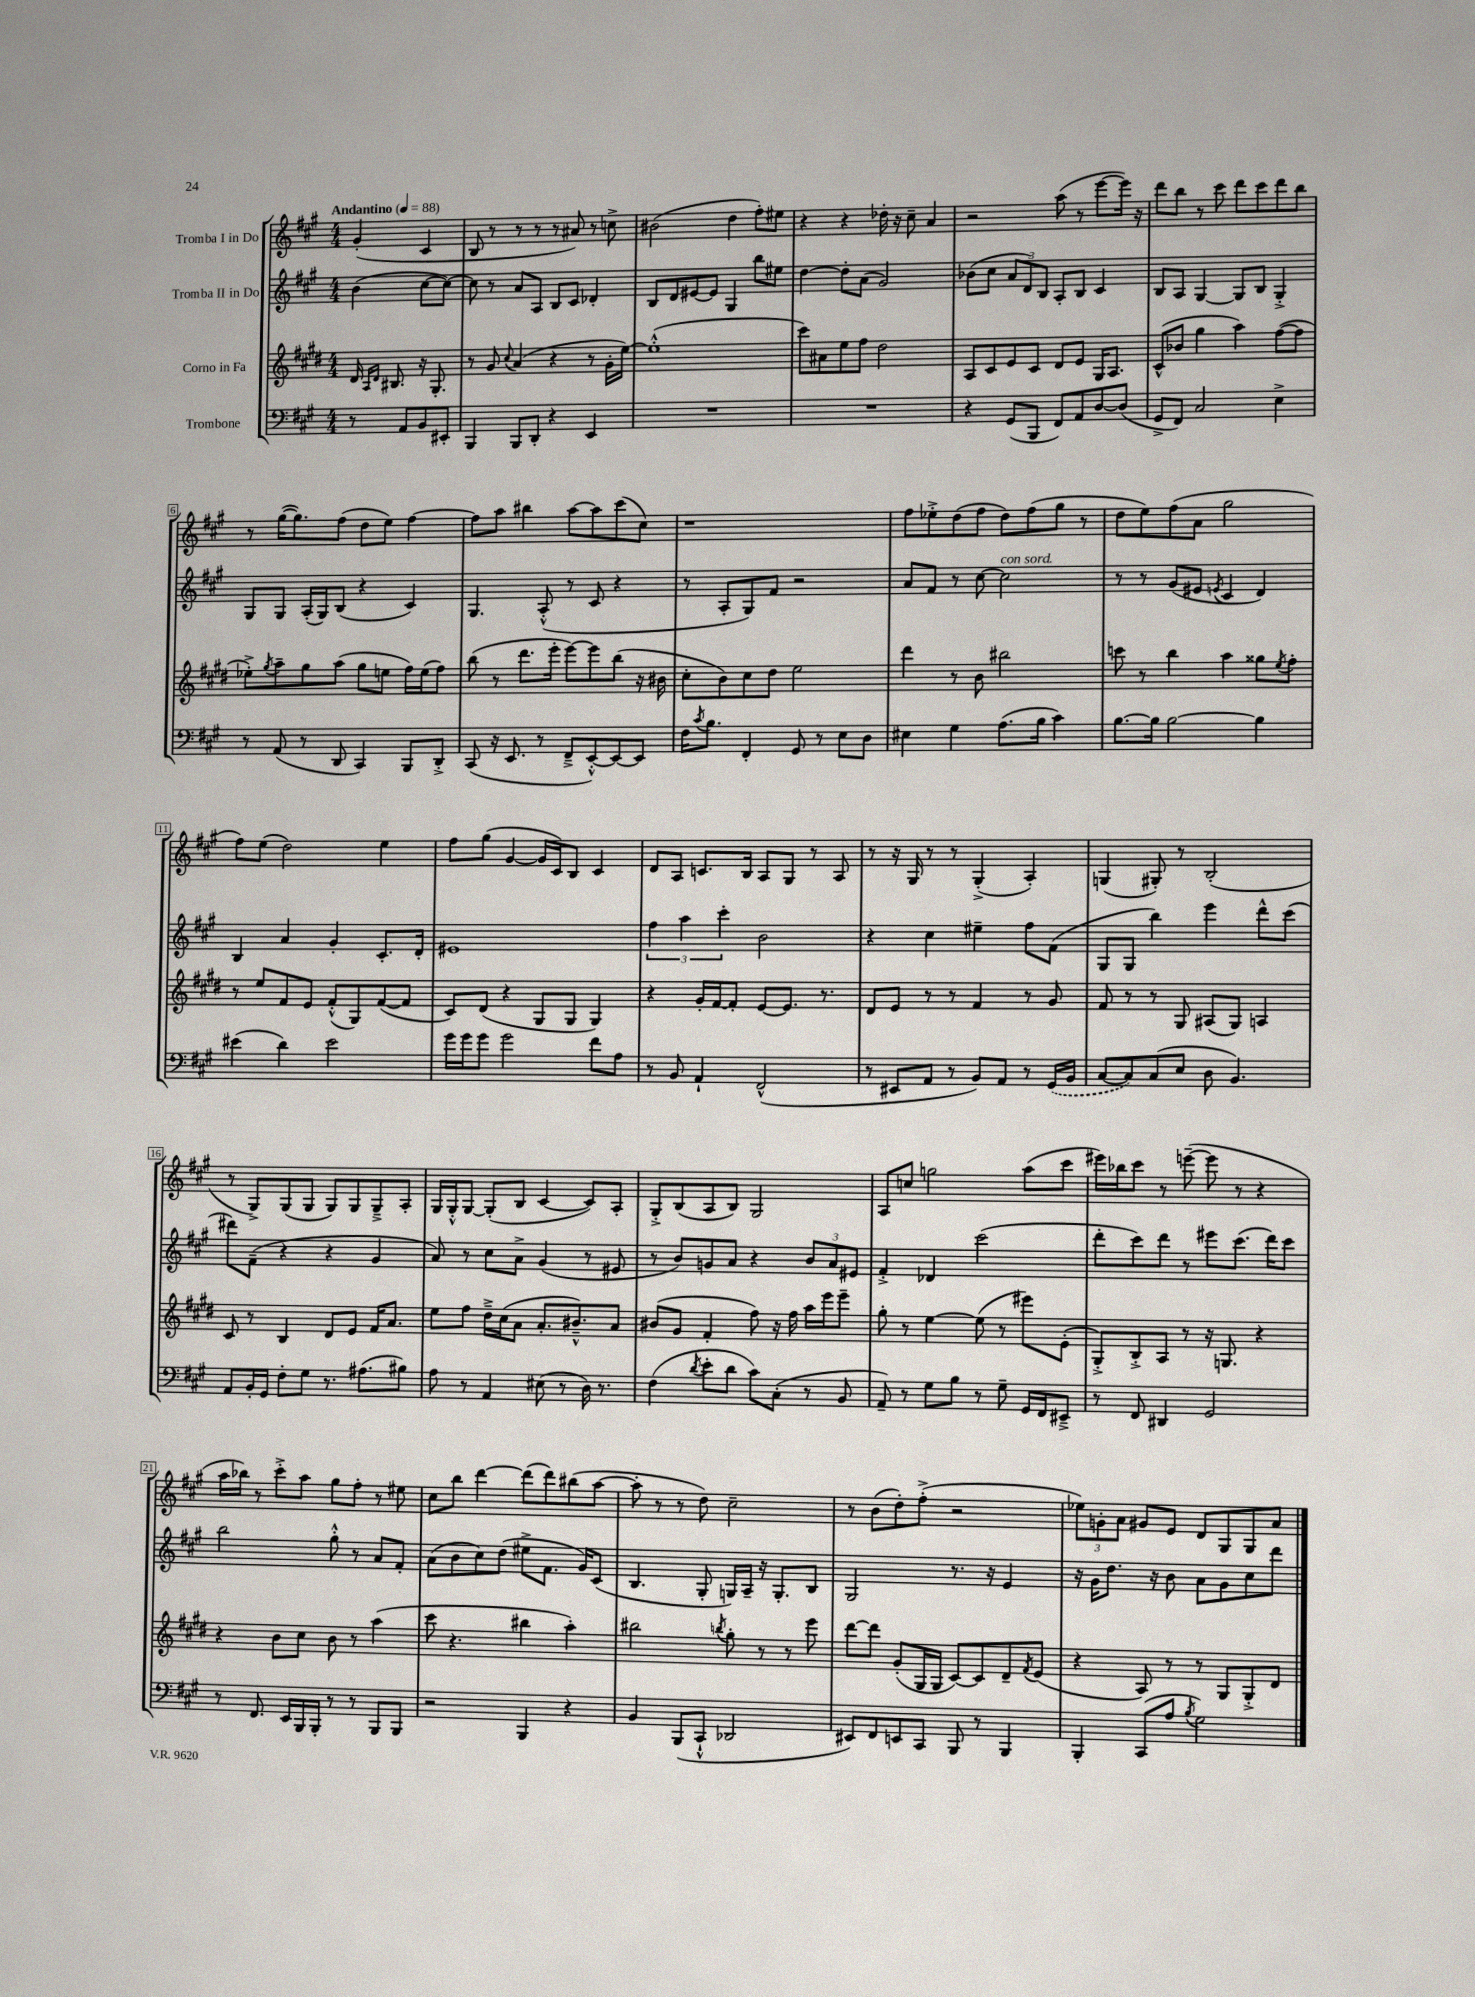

**kern	**kern	**kern	**kern
*part4	*part3	*part2	*part1
*staff4	*staff3	*staff2	*staff1
*I"Trombone	*I"Corno in Fa	*I"Tromba II in Do	*I"Tromba I in Do
*clefF4	*clefG2	*clefG2	*clefG2
*k[f#c#g#]	*k[f#c#g#d#]	*k[f#c#g#]	*k[f#c#g#]
*M4/4	*M4/4	*M4/4	*M4/4
*MM88	*MM88	*MM88	*MM88
=	=	=	=
!	!	!	!LO:TX:a:B:t=Andantino
8r	16d#/	(4b\	(4g#'/
.	16qqA/LL	.	.
.	16qqd#/JJ	.	.
.	8.B#X/	.	.
8AA/L	.	.	.
8BB/	16r	[8cc#\L	4c#/
.	8.G#'/	.	.
8EE#X'/J	.	8cc#\J_)	.
=1	=1	=1	=1
4BBB/	8r	8cc#\]	8B/
.	8g#/	8r	8r
.	8qqcc#/	.	.
8BBB/L	(4a/	8a/L	8r
8DD'/J	.	8A/J	8r
4r	4r	8B/L	8r
.	.	8c#/J	8a#X/)
4EE/	8r	4d-X'/	8r
.	16g#'\LL	.	8ccn^\
.	[16ee\JJ)	.	.
=2	=2	=2	=2
1r	(1ee'^^]	8B/L	(2b#X\
.	.	8d/	.
.	.	[8e#X/	.
.	.	8e#/J]	.
.	.	4G#/	4dd\
.	.	8bb\L	8ff#'\L)
.	.	8ee#X\J	8ee#X\J
=3	=3	=3	=3
1r	8ccc#\L)	[4dd\	4r
.	8a#X\	.	.
.	8ee\	8dd'\L]	4r
.	8ff#\J	(8a\J	.
.	2dd#\	2g#/)	16dd-X'\
.	.	.	16r
.	.	.	8cc#~\
.	.	.	4a/
=4	=4	=4	=4
4r	8A/L	(8b-X\L	2r
.	8c#/	8cc#\J	.
(8GG#/L	8e/	12a/L	.
.	.	12d/)	.
8BBB/J	8c#/J	.	.
.	.	12B/J	.
8FF#/L)	8d#/L	8A'/L	(8aa\
8AA/	8e/J	8B/J	8r
[8D/	16G#/KL	4c#/	[8eee\L
.	8.A/J	.	.
(8D/J]	.	.	16eee\Jk])
.	.	.	16r
=5	=5	=5	=5
8GG#^/L	(8c#^^/L	8B/L	8ddd\L
8FF#/J)	8b-X/J	8A/J	8bb\J
2C#/	4gg#\	[4G#/	8r
.	.	.	8ccc#\
.	4aa\)	8G#/L]	8ddd\L
.	.	8B/J	8ccc#\
4E^\	([8ff#\L	4G#'^/	8ddd\
.	8ff#\J]	.	8bb\J
!!LO:LB:g=z
=6	=6	=6	=6
8r	8ee-X'^\L)	8G#/L	8r
.	8qgg#/	.	.
(8AA/	8aa~\	8G#/J	([16gg#\KL
.	.	.	8.gg#\])
8r	8gg#\	(16A'/LL	.
.	.	16G#/J)	.
8DD/	(8aa\J	(8B/J	(8ff#\J
4CC#/)	8gg#\L	4r	8dd\L
.	8een\J	.	8ee\J)
8BBB/L	16ff#\LL)	4c#/)	[4ff#\
.	(16ee\J	.	.
8DD'^/J	8ff#\J)	.	.
=7	=7	=7	=7
(8CC#/	(8bb\	4.G#/	8ff#\L]
16r	8r	.	8aa\J
8.EE/	.	.	.
.	8.ddd#\L	.	4bb#X\
8r	.	(8A'^^/	.
.	16eee'\Jk	.	.
8FF#~^/L	[8eee\L)	8r	[8aa\L
[8EE'^^/)	8eee\]	8c#/	8aa\]
8EE/_	(8bb\J	4r	(8ccc#\
8EE/J]	16r	.	8cc#\J)
.	16b#X\	.	.
=8	=8	=8	=8
16F#\KL	8cc#'\L	8r	1r
8qc#/	.	.	.
8.B\J	.	.	.
.	8b\)	8A'/L	.
4FF#'/	8cc#\	8G#/)	.
.	8dd#\J	8f#/J	.
8GG#/	2ee\	2r	.
8r	.	.	.
8E\L	.	.	.
8D\J	.	.	.
=9	=9	=9	=9
4E#X\	4ddd#\	8a/L	8ff#\L
.	.	8f#/J	8ee-X'^\
4G#\	8r	8r	(8dd\
.	8b\	[8cc#\	8ff#\J
!	!	!LO:TX:a:i:t=con sord.	!
(8.A\L	2bb#X\	2cc#\]	8dd\L)
.	.	.	(8ff#\
16B\Jk	.	.	.
4c#\)	.	.	8gg#\J
.	.	.	8r
=10	=10	=10	=10
[8.B\L	8cccn\	8r	8dd\L
.	8r	8r	8ee\)
16B\Jk]	.	.	.
[2B\	4bb\	(8g#/L	(8ff#\
.	.	8e#X/J	8a\J
.	.	8qen/	.
.	4aa\	4c#/	2gg#\
4B\]	8gg##X\L	4d/)	.
.	8qee/	.	.
.	8ff#'\J	.	.
!!LO:LB:g=z
=11	=11	=11	=11
(4e#X\	8r	4B/	8ff#\L)
.	8ee/L	.	(8ee\J
4d\)	8f#/	4a/	2dd\)
.	8e/J	.	.
2e#\	(8f#'^^/L	4g#'/	.
.	8G#/)	.	.
.	([8f#/	8.c#'/L	4ee\
.	8f#/J]	.	.
.	.	16d'/Jk	.
=12	=12	=12	=12
16g#\LL	8c#/L)	1e#X	8ff#\L
16g#\J	.	.	.
8g#\J	(8d#/J	.	(8gg#\J
2g#\	4r	.	[4g#/
.	8G#/L	.	16g#/LL]
.	.	.	16c#/J)
.	8G#/J	.	8B/J
8f#\L	4G#/)	.	4c#/
8A\J	.	.	.
=13	=13	=13	=13
8r	4r	6ff#\	8d/L
8BB/	.	.	8A/J
.	.	6aa\	.
4AA`/	16g#'/LL	.	8.cn/L
.	[16f#/J	.	.
.	.	6ccc#'\	.
.	8f#'/J]	.	.
.	.	.	16B/Jk
(2FF#^^/	[8e/L	2b\	8A/L
.	8.e/J]	.	8G#/J
.	.	.	8r
.	8.r	.	.
.	.	.	8A/
=14	=14	=14	=14
8r	8d#/L	4r	8r
8EE#X/L	8e/J	.	16r
.	.	.	16G#/
8AA/J	8r	4cc#\	8r
8r	8r	.	8r
8BB/L)	4f#/	4ee#X~\	(4G#'^/
8AA/J	.	.	.
8r	8r	8ff#\L	4A'/)
(16GG#/LL	8g#/	(8f#\J	.
16BB/JJ	.	.	.
=15	=15	=15	=15
[8C#/L	8f#/	8G#/L	(4Gn/
8C#/])	8r	8G#/J	.
(8C#/	8r	4bb\)	8G#X'/)
8E/J	8G#/	.	8r
8D\	(8A#X/L	4eee\	(2B'/
4.BB/)	8G#/J)	.	.
.	4An/	8ddd^^\L	.
.	.	(8ccc#\J	.
!!LO:LB:g=z
=16	=16	=16	=16
8AA/L	8c#/	8ddd#X\L)	8r
16BB'/L	8r	(8f#~\J	8G#^/L)
16GG#/JJ	.	.	.
8F#'\L	4B/	4r	(8G#/
8G#\J	.	.	8G#/J
8.r	8d#/L	4r	8G#/L)
.	8e/J	.	8G#/
(8.A#X\L	.	.	.
.	16f#/KL	4g#/	8G#~^/
.	8.a/J	.	.
8B#X\J)	.	.	8A'/J
=17	=17	=17	=17
8A\	8ee\L	8a/)	16G#/LL
.	.	.	16G#'^^/J
8r	8ff#\J	8r	[8G#/J
4AA/	16dd#~^\LL	8cc#\L	(8G#'/L]
.	(16cc#\J	.	.
.	8a\J	8a^\J	8B/J
(8E#X\	8.a'/L	(4g#/	[4c#/
8r	.	.	.
.	8.b#X~^^/)	.	.
16D\)	.	8r	8c#/L])
8.r	.	.	.
.	8a/J	8e#X/	8A'/J
=18	=18	=18	=18
(4F#\	(8b#X/L	8r	8G#'^/L
.	8g#/J	8b/L)	(8B/
8qd/	.	.	.
8e'\L	4f#'/	8gn/	8A/
8d\J	.	8a/J	8B/J)
8c#\L)	8ff#\)	4r	2G#/
(8C#'\J	16r	.	.
.	16ff#\	.	.
8r	16aa\LL	12b/L	.
.	16eee\J	.	.
.	.	12a/	.
8BB/	8eee~\J	.	.
.	.	12e#X/J	.
=19	=19	=19	=19
8AA~/)	8gg#'\	4f#'^/	8A/L
8r	8r	.	8ccn/J
8G#\L	[4ee\	4d-X/	2ggn\
8B\J	.	.	.
8r	(8ee\]	(2ccc#\	.
8G#~\	8r	.	.
16GG#/LL	8eee#X\L)	.	(8aa\L
16FF#/J	.	.	.
8EE#X~^/J	(8e'\J	.	8ccc#\J
=20	=20	=20	=20
8r	8G#'^/L)	8ddd'\L	16eee#X\LL)
.	.	.	16bb-X\J
8FF#/	8B'^/	8ccc#\)	8ccc#\J
4DD#X/	8A/J	8ddd\J	8r
.	8r	8r	([8eeen~\
2GG#/	16r	8eee#X\L	8eee\]
.	8.Gn/	.	.
.	.	(8.ccc#\J	8r
.	4r	.	4r
.	.	16ddd\KL)	.
.	.	8ccc#\J	.
!!LO:LB:g=z
=21	=21	=21	=21
8r	4r	2bb\	16aa\LL
.	.	.	16bb-X\JJ)
8.FF#/	.	.	8r
.	8b\L	.	8ccc#'^\L
16EE/LL	.	.	.
16BBB/	8cc#\J	.	8aa\J
16BBB'/JJ	.	.	.
8r	8b\	8gg#'^^\	8gg#\L
8r	8r	8r	8ff#'\J
8BBB/L	(4aa\	8a/L	8r
8BBB/J	.	8f#'/J	8ee#X\
=22	=22	=22	=22
2r	8ccc#\	(8a\L	8cc#\L
.	4.r	8b\	8bb\J
.	.	8cc#\)	[4ddd\
.	.	(8dd\J	.
4BBB/	4bb#X\	8ee#X^\L	(8ddd\L]
.	.	8.f#\J	8ddd\)
4r	4aa'\)	.	(8bb#X\
.	.	16g#/KL)	.
.	.	(8c#/J	[8aa\J
=23	=23	=23	=23
4BB/	2bb#X\	4.B/	8aa'\]
.	.	.	8r
(8BBB/L	.	.	8r
8CC#`^^/J	.	8G#'/	8dd\)
.	8qbbn/	.	.
2DD-X/	8gg#'\	16Gn/LL)	2cc#~\
.	.	16A~/JJ	.
.	8r	16r	.
.	.	8.G'/L	.
.	8r	.	.
.	8eee\	8B/J	.
=24	=24	=24	=24
8EE#X/L)	[8ddd#\L	2G#/	8r
8FF#/	8ddd#\J]	.	(8b\L
8EEn/	(8g#'/L	.	8dd'\)
8CC#/J	16G#/L	.	(8ff#'^\J
.	16G#/JJ	.	.
8BBB/	[8c#/L)	8.r	2r
8r	8c#/]	.	.
.	.	16r	.
4BBB/	8d#~/	4e/	.
.	8qf#/	.	.
.	(8e/J	.	.
=25	=25	=25	=25
4BBB'/	4r	16r	12ee-X\L)
.	.	16g#\KL	.
.	.	.	12gn'\
.	.	8.dd\J	.
.	.	.	12a\J
(8CC#/L	8A/)	.	8g#X/L
.	.	16r	.
8A/J	8r	8b\	8e/J
8qB/	.	.	.
2G#\)	8r	8a\L	8d/L
.	8G#/L	8g#\	8G#/
.	8G#'^/	8cc#\	8G#/
.	8d#/J	8ddd\J	8a/J
==	==	==	==
*-	*-	*-	*-
